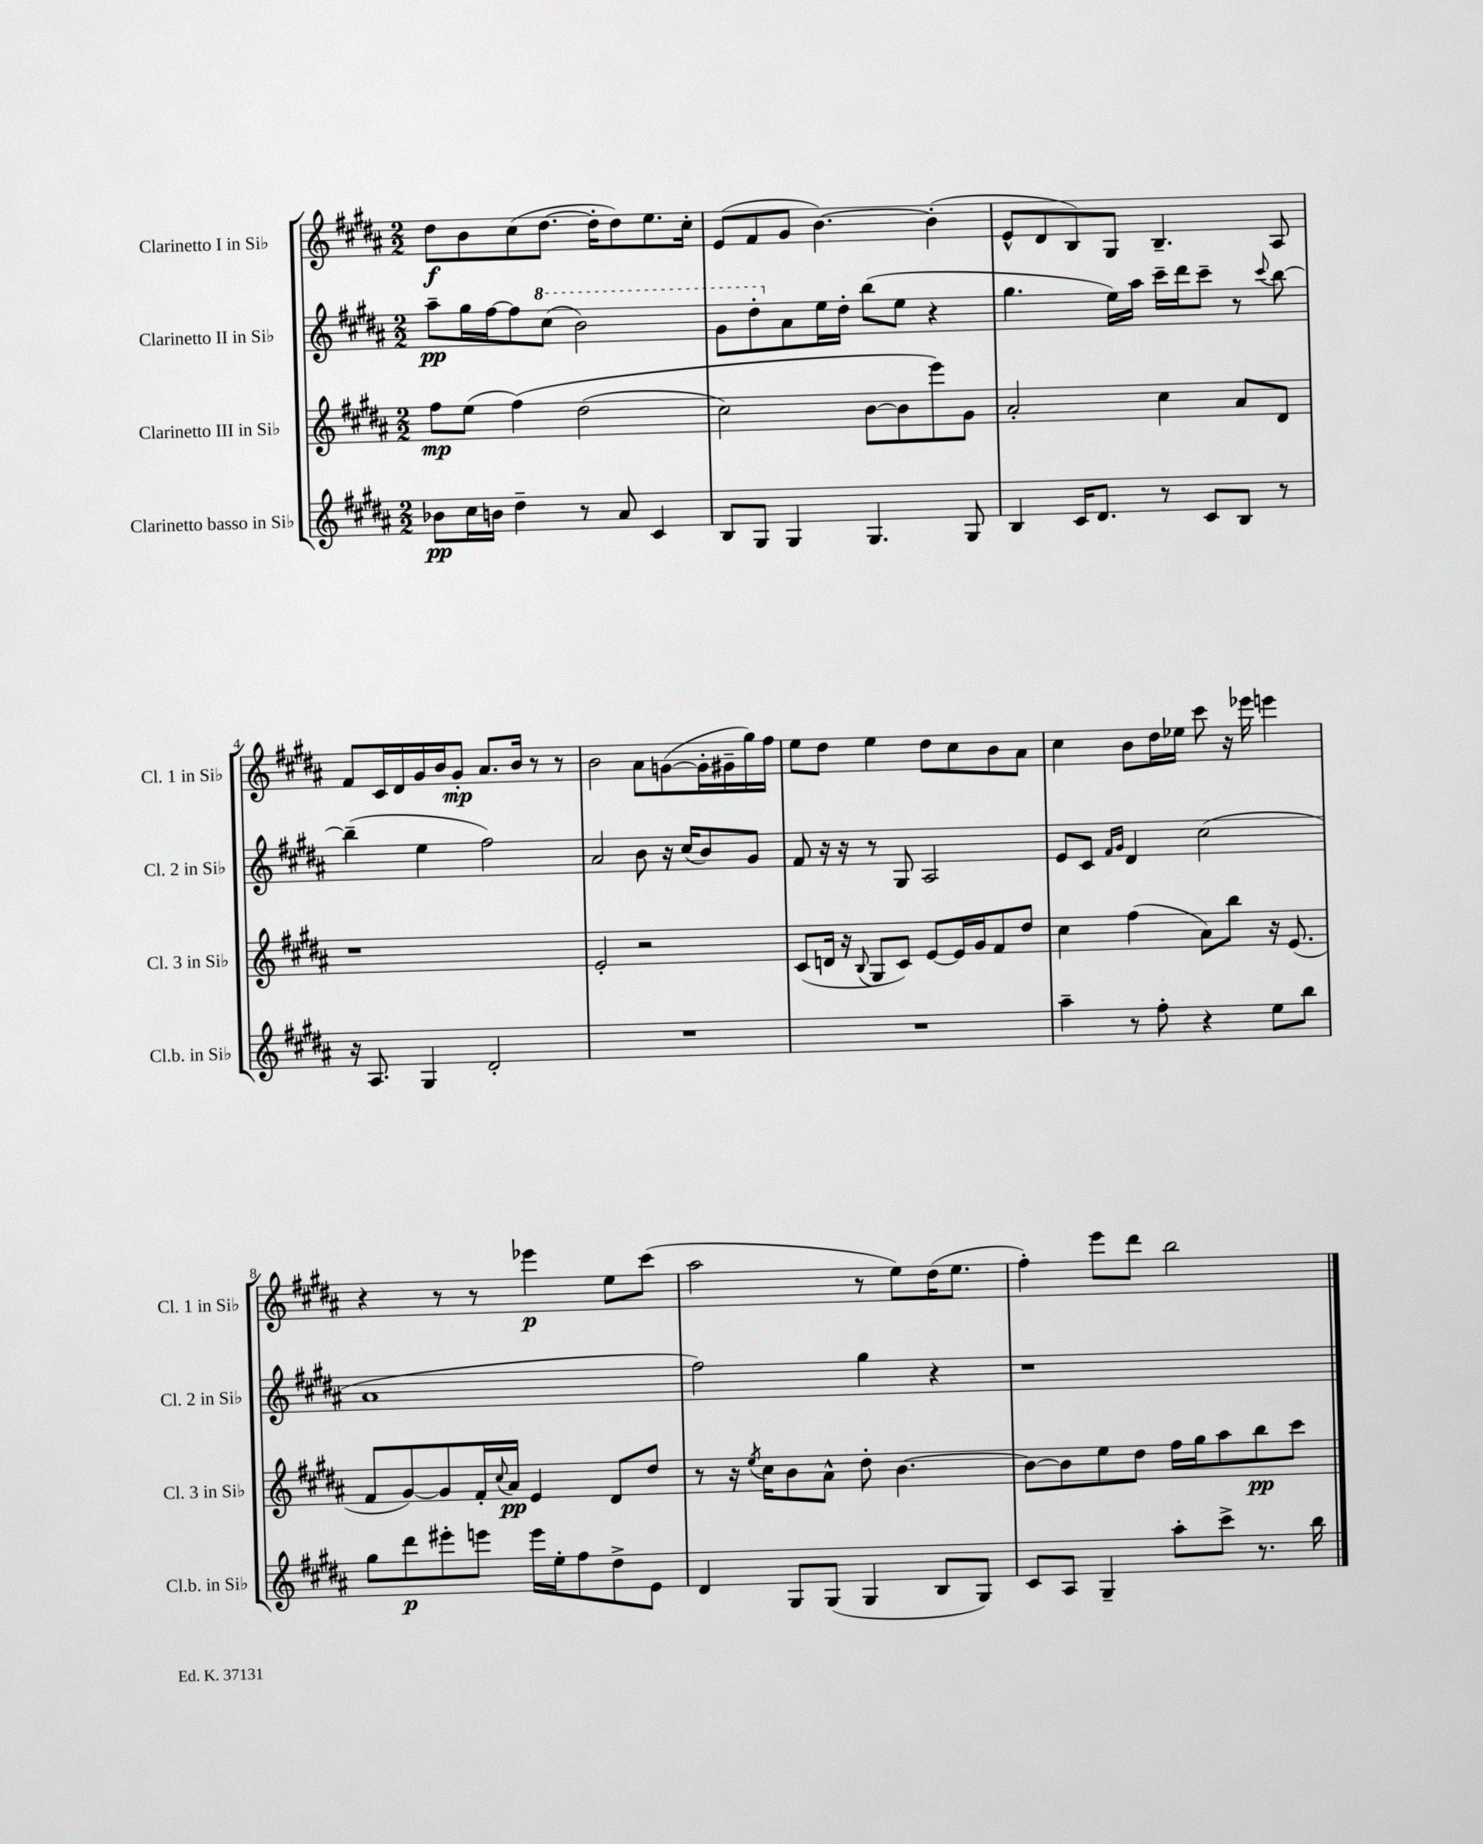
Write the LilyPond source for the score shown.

<<
\new StaffGroup <<
\new Staff = "s0" \with { instrumentName = "Clarinetto I in Sib" shortInstrumentName = "Cl. 1 in Sib" } {
    \clef treble \key b \major \numericTimeSignature \time 2/2
    dis''8\f b'8 cis''8( dis''8.~ dis''16-. dis''8) e''8. cis''16-. |
    e'8( fis'8 gis'8 b'4.~) b'4-.( |
    e'8-^ dis'8 b8) gis8 b4.-- ais8 |
    fis'8 cis'16 dis'16 gis'16 b'16 gis'8-.\mp ais'8. b'16 r8 r8 |
    b'2 ais'8 g'8~( g'16-. gis'16-- gis''16) fis''16 |
    e''8 dis''8 e''4 dis''8 cis''8 b'8 ais'8 |
    cis''4 b'8 dis''16 ees''16 cis'''8 r16 ees'''16 e'''4 |
    r4 r8 r8 ees'''4\p e''8 cis'''8( |
    ais''2 r8 e''8) dis''16( e''8. |
    fis''4-.) e'''8 dis'''8 b''2 \bar "|." |
}
\new Staff = "s1" \with { instrumentName = "Clarinetto II in Sib" shortInstrumentName = "Cl. 2 in Sib" } {
    \clef treble \key b \major \numericTimeSignature \time 2/2
    ais''8--\pp gis''16 fis''16~ fis''8 \ottava #1 cis'''8( b''2) |
    gis''8 dis'''8-. \ottava #0 ais'8 e''16 dis''16-. b''8( e''8 r4 |
    gis''4. e''16) ais''16 cis'''16-- dis'''16 cis'''8-- r8 \appoggiatura { cis'''8 } b''8~ |
    b''4--( e''4 fis''2) |
    ais'2 b'8 r16 cis''16( b'8) gis'8 |
    fis'8 r16 r16 r8 gis8 ais2 |
    e'8 cis'8 \grace { fis'16 gis'16 } dis'4 cis''2( |
    ais'1 |
    fis''2) gis''4 r4 |
    r1 \bar "|." |
}
\new Staff = "s2" \with { instrumentName = "Clarinetto III in Sib" shortInstrumentName = "Cl. 3 in Sib" } {
    \clef treble \key b \major \numericTimeSignature \time 2/2
    fis''8\mp e''8( fis''4)\( dis''2( |
    cis''2) b'8~ b'8 e'''8\) gis'8 |
    ais'2-. cis''4 ais'8 dis'8 |
    r1 |
    e'2-. r2 |
    cis'8( d'16 r16 \appoggiatura { b8 } gis8 cis'8) e'8~ e'16 gis'16 fis'8 dis''8 |
    cis''4 fis''4( ais'8) b''8 r16 e'8.( |
    fis'8 gis'8~) gis'8 fis'16-. \appoggiatura { cis''8 } ais'16\pp e'4 dis'8 dis''8 |
    r8 r16 \acciaccatura { e''8 } cis''16 b'8 ais'8-^ dis''8-. b'4.~ |
    b'8~ b'8 e''8 dis''8 fis''16 gis''16 ais''8 b''8\pp cis'''8 \bar "|." |
}
\new Staff = "s3" \with { instrumentName = "Clarinetto basso in Sib" shortInstrumentName = "Cl.b. in Sib" } {
    \clef treble \key b \major \numericTimeSignature \time 2/2
    bes'8\pp cis''16 b'16 dis''4-- r8 ais'8 cis'4 |
    b8 gis8 gis4 gis4. gis8 |
    b4 cis'16 dis'8. r8 cis'8 b8 r8 |
    r16 ais8. gis4 dis'2-. |
    R1 |
    R1 |
    ais''4-- r8 fis''8-. r4 e''8 b''8 |
    gis''8 dis'''8\p eis'''8-. e'''8 e'''16 e''16-. fis''8 dis''8-> e'8 |
    dis'4 gis8 gis8( gis4 b8 gis8) |
    cis'8 ais8 gis4-- ais''8-. cis'''8-> r8. b''16 \bar "|." |
}
>>
>>
